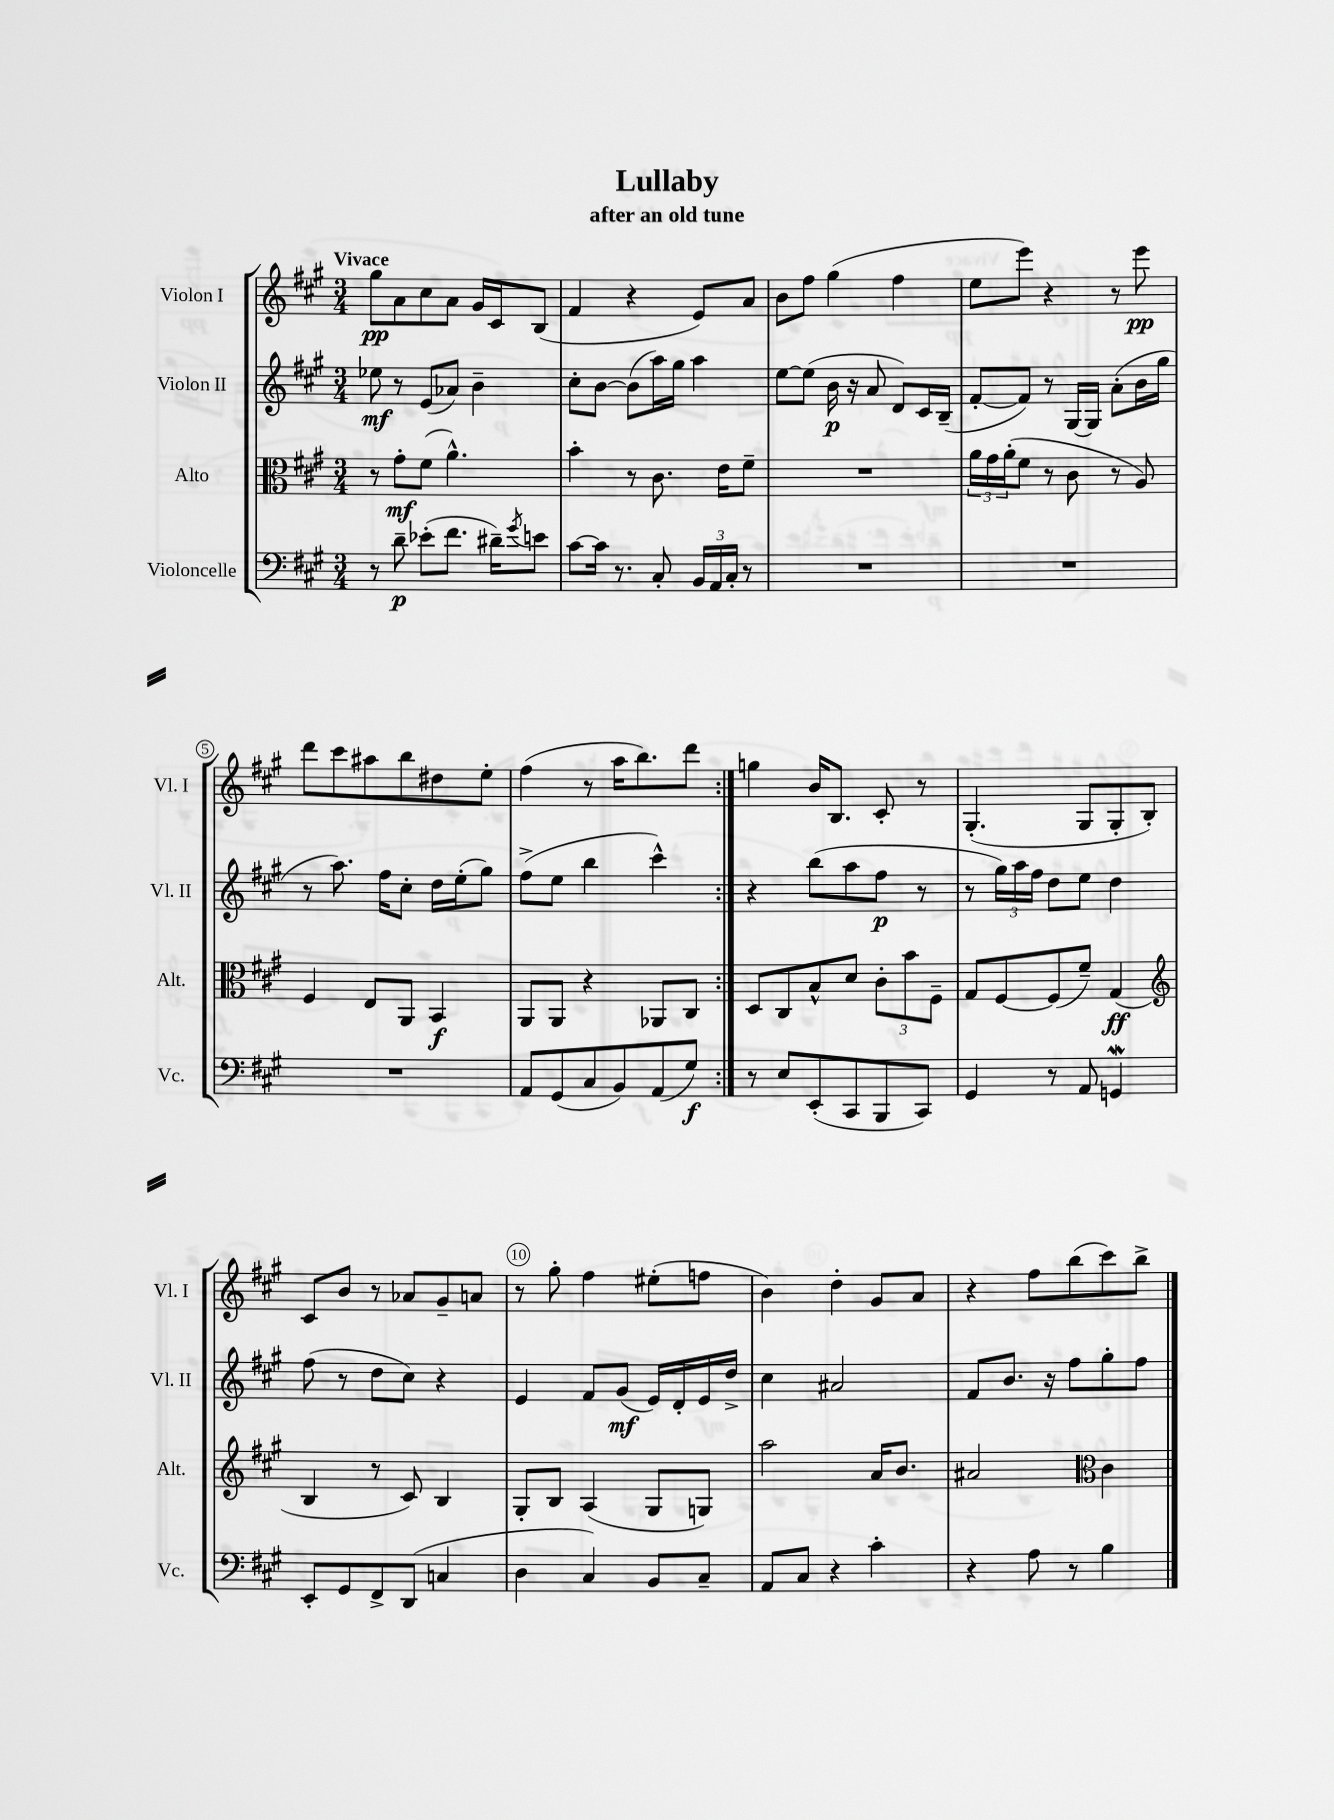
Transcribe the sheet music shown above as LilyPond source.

\header { title = "Lullaby" subtitle = "after an old tune" }
<<
\new StaffGroup <<
\new Staff = "s0" \with { instrumentName = "Violon I" shortInstrumentName = "Vl. I" } {
    \clef treble \key a \major \numericTimeSignature \time 3/4 \tempo "Vivace"
    \repeat volta 2 { gis''8\pp a'8 cis''8 a'8 gis'16 cis'16 b8( |
    fis'4 r4 e'8) a'8 |
    b'8 fis''8 gis''4( fis''4 |
    e''8 e'''8) r4 r8 e'''8\pp |
    d'''8 cis'''8 ais''8 b''8 dis''8 e''8-. |
    fis''4( r8 a''16 b''8.) d'''8 | }
    g''4 b'16 b8. cis'8-. r8 |
    gis4.-.( gis8 gis8-. b8-.) |
    cis'8 b'8 r8 aes'8 gis'8-- a'8 |
    r8 gis''8-. fis''4 eis''8-.( f''8 |
    b'4) d''4-. gis'8 a'8 |
    r4 fis''8 b''8( cis'''8) b''8-> \bar "|." |
}
\new Staff = "s1" \with { instrumentName = "Violon II" shortInstrumentName = "Vl. II" } {
    \clef treble \key a \major \numericTimeSignature \time 3/4
    \repeat volta 2 { ees''8\mf r8 e'8( aes'8) b'4-- |
    cis''8-. b'8~ b'8( a''16) gis''16 a''4 |
    e''8~ e''8( b'16\p r16 a'8 d'8) cis'16 b16--( |
    fis'8~-. fis'8) r8 gis16~ gis16 a'8-.( b'16 gis''16 |
    r8 a''8.) fis''16 cis''8-. d''16 e''16-.( gis''8) |
    fis''8->( e''8 b''4 cis'''4-^) | }
    r4 b''8( a''8 fis''8\p r8 |
    r8 \tuplet 3/2 { gis''16) a''16 fis''16 } d''8 e''8 d''4 |
    fis''8( r8 d''8 cis''8) r4 |
    e'4 fis'8 gis'8\mf( e'16) d'16-. e'16 d''16-> |
    cis''4 ais'2 |
    fis'8 b'8. r16 fis''8 gis''8-. fis''8 \bar "|." |
}
\new Staff = "s2" \with { instrumentName = "Alto" shortInstrumentName = "Alt." } {
    \clef alto \key a \major \numericTimeSignature \time 3/4
    \repeat volta 2 { r8 gis'8-.\mf fis'8( a'4.-^) |
    b'4-. r8 cis'8. e'16 fis'8-- |
    R2. |
    \tuplet 3/2 { a'16 gis'16 a'16-.( } fis'8 r8 cis'8 r8 a8) |
    fis4 e8 a,8 b,4\f |
    a,8 a,8 r4 aes,8 cis8 | }
    d8 cis8 b8-^ d'8 \tuplet 3/2 { cis'8-. b'8 fis8-- } |
    gis8 fis8~ fis8( fis'8--) gis4\ff( |
    \clef treble b4 r8 cis'8) b4 |
    gis8-. b8 a4( gis8 g8) |
    a''2 a'16 b'8. |
    ais'2 \clef alto cis'4 \bar "|." |
}
\new Staff = "s3" \with { instrumentName = "Violoncelle" shortInstrumentName = "Vc." } {
    \clef bass \key a \major \numericTimeSignature \time 3/4
    \repeat volta 2 { r8 d'8--\p ees'8-.( fis'8. dis'16--) \acciaccatura { gis'8 } e'8 |
    cis'8~ cis'16 r8. cis8-. \tuplet 3/2 { b,16 a,16 cis16-. } r8 |
    R2. |
    R2. |
    R2. |
    a,8 gis,8( cis8 b,8) a,8( gis8\f) | }
    r8 e8 e,8-.( cis,8 b,,8 cis,8) |
    gis,4 r8 a,8 g,4\mordent |
    e,8-. gis,8 fis,8-> d,8( c4 |
    d4 cis4) b,8 cis8-- |
    a,8 cis8 r4 cis'4-. |
    r4 a8 r8 b4 \bar "|." |
}
>>
>>
\layout { \context { \Score \override BarNumber.break-visibility = ##(#f #t #t) barNumberVisibility = #(every-nth-bar-number-visible 5) \override BarNumber.stencil = #(make-stencil-circler 0.1 0.3 ly:text-interface::print) } }
